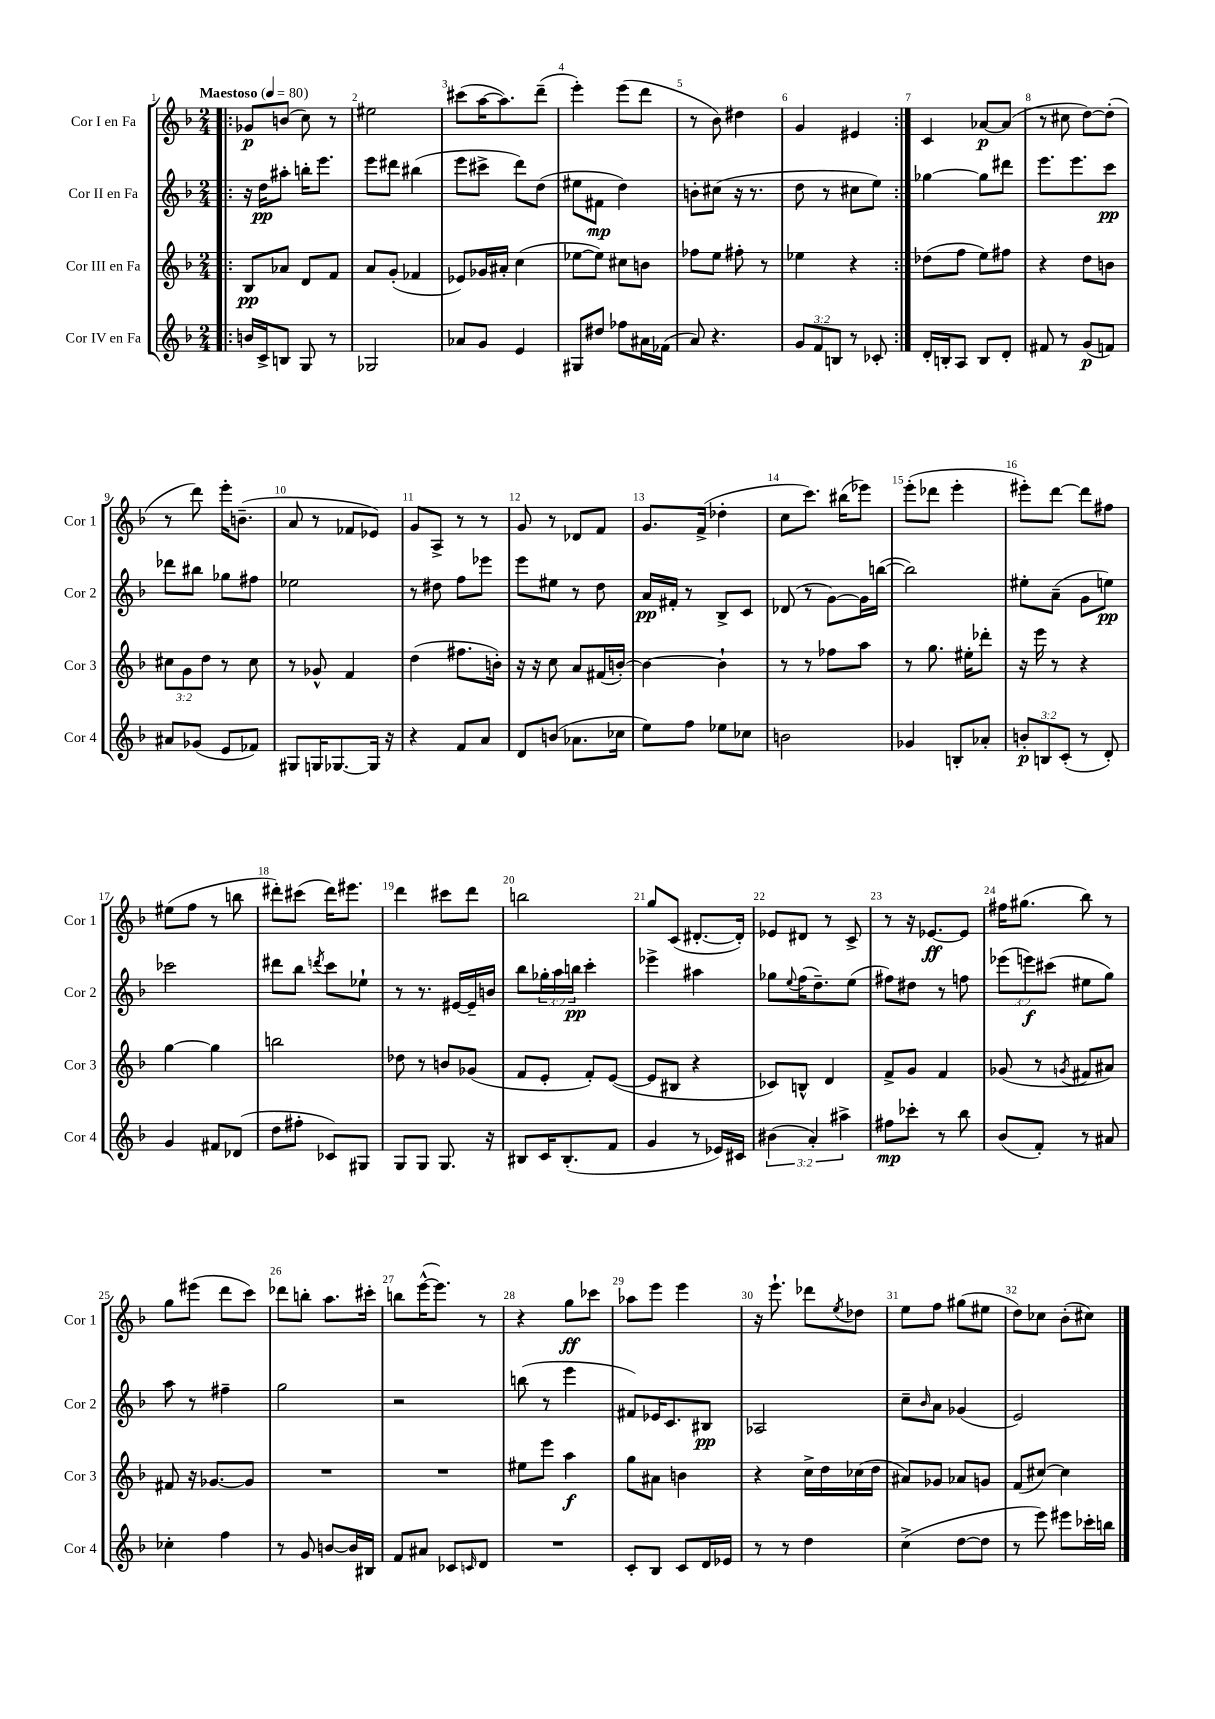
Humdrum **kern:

**kern	**kern	**kern	**kern
*staff4	*staff3	*staff2	*staff1
*clefG2	*clefG2	*clefG2	*clefG2
*k[b-]	*k[b-]	*k[b-]	*k[b-]
*M2/4	*M2/4	*M2/4	*M2/4
*MM80	*MM80	*MM80	*MM80
=!|:	=!|:	=!|:	=!|:
16b	8B-	16r	8g-
16c^	.	16dd	.
8B	8a-	8aa#'	(8b
8G	8d	16bb'	8cc)
.	.	8.eee	.
8r	8f	.	8r
=	=	=	=
2G-	8a	8eee	2ee#
.	(8g'	8ddd#	.
.	4f-	(4bb#	.
=	=	=	=
8a-	8e-)	8eee	(8ccc#
8g	16g-	8ccc#^	[16aa
.	16a#'	.	8.aa])
4e	(4cc	8ddd)	.
.	.	(8dd	(8ddd~
=	=	=	=
8G#	[8ee-	8ee#	4eee')
8dd#	8ee-])	8f#	.
8ff-	8cc#	4dd)	(8eee
16a#	8b	.	8ddd
(16f-	.	.	.
=	=	=	=
8a)	8ff-	8b'	8r
4.r	8ee	(8cc#	8b-)
.	8ff#'	16r	4dd#
.	.	8.r	.
.	8r	.	.
=	=	=	=
12g	4ee-	8dd	4g
12f	.	.	.
.	.	8r	.
12B	.	.	.
8r	4r	8cc#	4e#
8c-'	.	8ee)	.
=:|!	=:|!	=:|!	=:|!
16d'	(8dd-	[4gg-	4c
16B'	.	.	.
8A	8ff	.	.
8B	8ee)	8gg-]	[8a-
8d'	8ff#	8ddd#	(8a-]
=	=	=	=
8f#	4r	8.eee	8r
8r	.	.	8cc#
.	.	8.eee	.
(8g	8dd	.	[8dd)
8f)	8b	8ccc	(8dd']
=	=	=	=
8a#	12cc#	8ddd-	8r
.	12g	.	.
(8g-	.	8bb#	8ddd)
.	12dd	.	.
8e	8r	8gg-	16eee'
.	.	.	(8.b~
8f-)	8cc#	8ff#	.
=	=	=	=
8G#	8r	2ee-	8a
16G	8g-^^	.	8r
[8.G-	.	.	.
.	4f	.	8f-
16G-]	.	.	8e-)
16r	.	.	.
=	=	=	=
4r	(4dd	8r	8g
.	.	8dd#	8A^
8f	8.ff#	8ff	8r
8a	.	8eee-	8r
.	16b')	.	.
=	=	=	=
8d	16r	8eee	8g
.	16r	.	.
(8b	8cc	8ee#	8r
8.a-	8a	8r	8d-
.	(16f#	8dd	8f
16cc-	[16b')	.	.
=	=	=	=
8ee)	4b_	16a	8.g
.	.	16f#'	.
8ff	.	8r	.
.	.	.	(16f^
8ee-	4b`]	8B-^	4dd-'
8cc-	.	8c	.
=	=	=	=
2b	8r	(8d-	8cc
.	8r	8r	8.ccc)
.	8ff-	[8g)	.
.	.	.	(16bb#
.	8aa	16g]	8eee-)
.	.	([16bb	.
=	=	=	=
4g-	8r	2bb])	(8eee'
.	8.gg	.	8ddd-
8B'	.	.	4eee'
.	16ee#'	.	.
8a-'	8ddd-'	.	.
=	=	=	=
12b'	16r	8ee#'	8eee#')
.	16eee	.	.
12B	.	.	.
.	8r	(8a~	[8ddd
(12c'	.	.	.
8r	4r	8g	8ddd]
8d')	.	8ee)	8ff#
=	=	=	=
4g	[4gg	2ccc-	(8ee#
.	.	.	8ff
8f#	4gg]	.	8r
(8d-	.	.	8bb
=	=	=	=
8dd	2bb	8ddd#	8ddd#')
8ff#'	.	8bb-	(8ccc#
.	.	8qddd	.
8c-)	.	8ccc	16ddd#)
.	.	.	8.eee#
8G#	.	8ee-`	.
=	=	=	=
8G	8dd-	8r	4ddd
8G	8r	8.r	.
8.G	8b	.	8ccc#
.	.	[16e#	.
.	(8g-	16e#~]	8ddd
16r	.	16b	.
=	=	=	=
8B#	8f	8bb-	2bb
16c	8e'	24gg-'	.
.	.	24aa	.
(8.B#'	.	.	.
.	.	24bb	.
.	8f')	4ccc'	.
8f	([8e	.	.
=	=	=	=
4g	8e]	4eee-^	8gg
.	8B#	.	(8c
8r	4r	4aa#	[8.d#'
16e-)	.	.	.
16c#	.	.	16d#'])
=	=	=	=
(6b#	8c-)	8gg-	8e-
.	.	8qqee	.
.	8B^^	(16ff	8d#
6a')	.	.	.
.	.	8.dd~)	.
.	4d	.	8r
6aa#^	.	.	.
.	.	(8ee	8c^
=	=	=	=
8ff#	8f^	8ff#)	8r
8ccc-'	8g	8dd#	16r
.	.	.	[8.e-
8r	4f	8r	.
8bb-	.	8ff	8e-]
=	=	=	=
(8b-	(8g-	(12eee-	16ff#
.	.	.	(8.gg#
.	.	12eee)	.
8f')	8r	.	.
.	.	(12ccc#	.
.	8qg	.	.
8r	8f#	8ee#	8bb-)
8a#	8a#)	8gg)	8r
=	=	=	=
4cc-'	8f#	8aa	8gg
.	16r	8r	(8eee#
.	[8.g-	.	.
4ff	.	4ff#~	8ddd
.	8g-]	.	8ccc)
=	=	=	=
8r	2r	2gg	8ddd-
8g	.	.	8bb'
[8b	.	.	8.aa
16b]	.	.	.
16B#	.	.	16ccc#'
=	=	=	=
8f	2r	2r	8bb
8a#	.	.	([16eee^^
.	.	.	8.eee])
8c-	.	.	.
16qqc	.	.	.
8d	.	.	8r
=	=	=	=
2r	8ee#	(8bb	4r
.	8eee	8r	.
.	4aa	4eee	8gg
.	.	.	8ccc-
=	=	=	=
8c'	8gg	8f#)	8aa-
8B-	8a#	16e-	8eee
.	.	8.c	.
8c	4b	.	4eee
16d	.	8B#	.
16e-	.	.	.
=	=	=	=
8r	4r	2A-	16r
.	.	.	8.eee`
8r	.	.	.
4dd	16cc^	.	8ddd-
.	16dd	.	.
.	.	.	8qee
.	(16cc-	.	8dd-
.	16dd	.	.
=	=	=	=
(4cc^	8a#)	8cc~	8ee
.	.	16qqb-	.
.	8g-	8a	8ff
[8dd	8a-	(4g-	(8gg#
8dd]	8g	.	8ee#
=	=	=	=
8r	(8f	2e)	8dd)
8eee)	[8cc#)	.	8cc-
8eee#	4cc#]	.	(8b-'
16ccc-'	.	.	8cc#)
16bb	.	.	.
==	==	==	==
*-	*-	*-	*-
